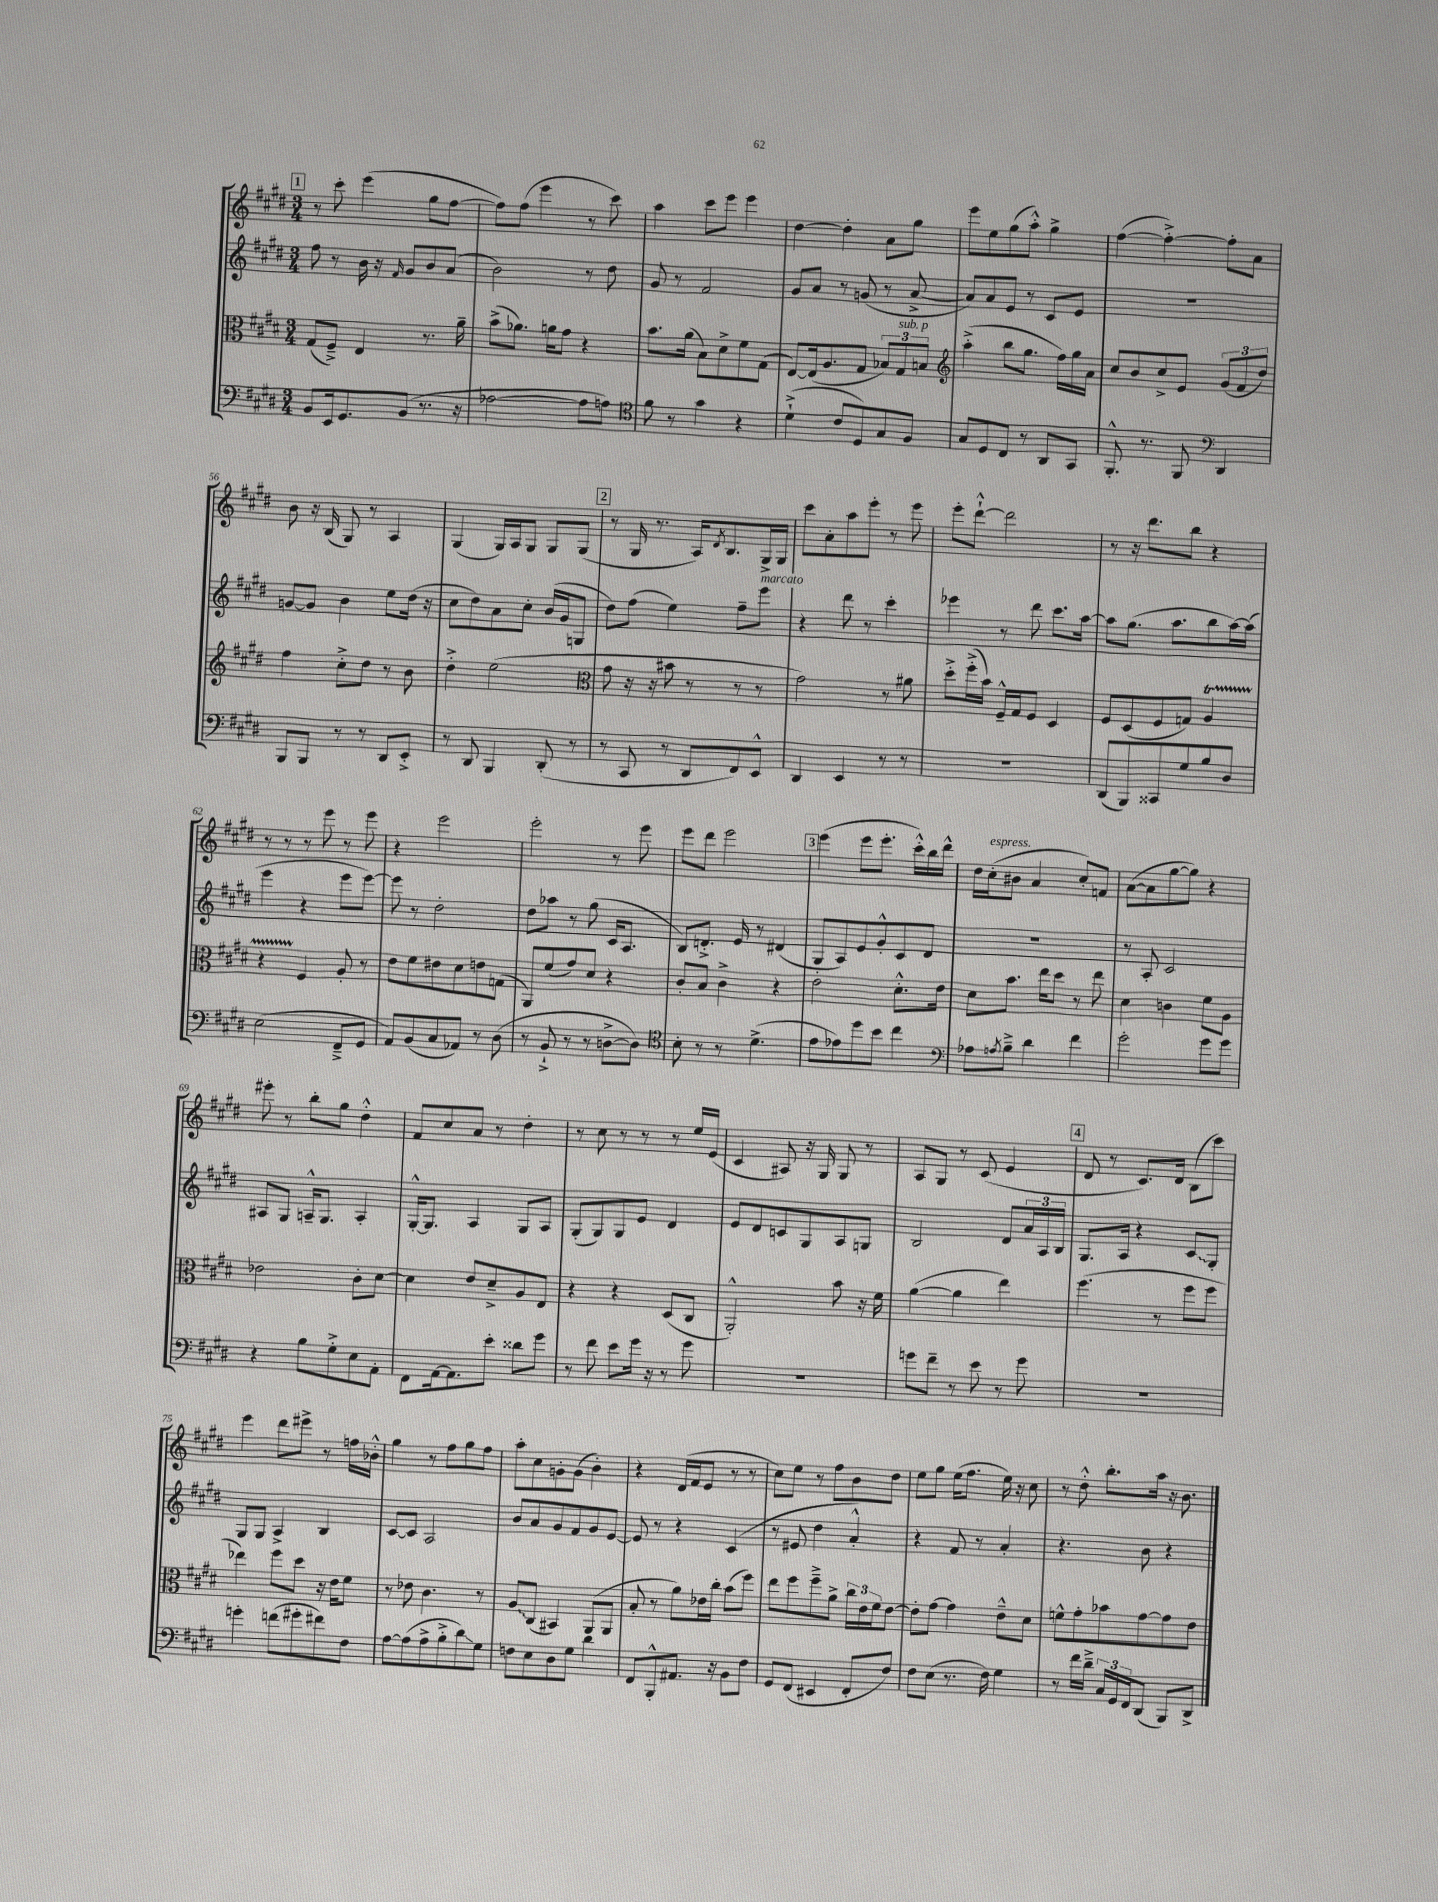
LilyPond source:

<<
\new StaffGroup <<
\new Staff = "s0" {
    \clef treble \key e \major \numericTimeSignature \time 3/4
    \mark \markup { \box "1" } r8 cis'''8-. e'''4( gis''8 fis''8~ |
    fis''8) fis''8( e'''4 r8 cis'''8) |
    a''4 cis'''8 e'''8 e'''4 |
    dis''4~ dis''4-. a'8 gis''8 |
    e'''8 e''8 gis''8( a''8-.-^) gis''4-> |
    fis''4~( fis''4~-.->) fis''8-. a'8 |
    b'8 r16 b16( gis8) r8 a4 |
    gis4( gis16) a16 gis8 gis8 gis8( |
    \mark \markup { \box "2" } r8 gis16 r8. a16) \acciaccatura { dis'8 } b8. gis16-> gis16 |
    cis'''8 a'8-. a''8 e'''8-. r8 e'''8 |
    e'''8-. dis'''8~-!-^ dis'''2 |
    r8 r16 dis'''8. b''8 r4 |
    r8 r8 r8 e'''8 r8 e'''8 |
    r4 e'''2 |
    e'''2-. r8 e'''8 |
    e'''8 dis'''8 e'''2 |
    \mark \markup { \box "3" } e'''4( e'''8 e'''8.-. cis'''16-.-^) b''16 dis'''16-^ |
    dis''16 cis''16-.^\markup { \italic "espress." }( bis'8 a'4 cis''8-.) f'8 |
    a'8~( a'8 gis''8~ gis''8) r4 |
    eis'''8-. r8 b''8-. gis''8 dis''4-.-^ |
    fis'8 cis''8 a'8 r8 dis''4-. |
    r8 cis''8 r8 r8 r8 e''16 e'16( |
    cis'4 ais8) r16 gis16 gis8 r8 |
    a8 gis8 r8 cis'8( e'4 |
    \mark \markup { \box "4" } dis'8 r8 cis'8.) dis'16 b8( cis'''8) |
    e'''4 dis'''8 eis'''8-> r8 f''16 bes'16-.-^ |
    gis''4 r8 fis''8 gis''8 fis''8 |
    a''8-. cis''8 g'8-. g'8( b'4-.) |
    r4 dis'16( fis'16 e'8 r8 r8 |
    cis''8) e''8 r8 fis''8 b'8 dis''8 |
    e''8 gis''8 e''16( fis''8. e''16) r16 cis''8 |
    r8 dis''8-.-^ b''8.-. a''16 r16 b'8. \bar "|." |
}
\new Staff = "s1" {
    \clef treble \key e \major \numericTimeSignature \time 3/4
    \mark \markup { \box "1" } fis''8 r8 b'16 r16 \grace { fis'16 } gis'8 b'8 a'8( |
    b'2) r8 dis''8 |
    gis'8 r8 fis'2 |
    gis'8 a'8 r8 g'8( r8 a'8~-> |
    a'8) a'8 e'8 r8 cis'8 e'8 |
    R2. |
    g'8~ g'8 b'4 e''8 dis''16( r16 |
    cis''8 dis''8) a'8 cis''8-. b'16( gis'16 g8 |
    \mark \markup { \box "2" } dis''8) fis''8( e''4) fis''8-- e'''8^\markup { \italic "marcato" } |
    r4 dis'''8 r8 cis'''4-. |
    ees'''4 r8 dis'''8 cis'''8. a''16~ |
    a''8 gis''8.( a''8. b''8 a''16~) a''16( |
    e'''4 r4 e'''8 e'''8~) |
    e'''8 r8 dis''2-. |
    dis''8 aes''8 r8 gis''8( cis'16 a8. |
    b8) d'8.-.-> e'16 r8 dis'4( |
    \mark \markup { \box "3" } gis8 a8) e'8 gis'8-.-^ cis'8 dis'8 |
    R2. |
    r8 a8-. cis'2 |
    ais8 gis8 a16---^ gis8. a4-. |
    gis16~-.-^ gis8. a4 gis8 a8 |
    gis8-.( gis8) gis8 e'8 dis'4 |
    e'8 dis'8 c'8 gis8 a8 g8 |
    b2 dis'8 \tuplet 3/2 { a'16 a16 b16 } |
    \mark \markup { \box "4" } gis8. a16 r4 \once \override Glissando.style = #'zigzag cis'8\glissando gis8-. |
    gis8 gis8 a4-> b4 |
    cis'8~ cis'8 a2 |
    b'8 a'8 gis'8 fis'8 gis'8 e'8~ |
    e'8 r8 r4 cis'4( |
    r8 eis'8 dis''4 a'4-.-^) |
    r4 fis'8 r8 a'4-. |
    r4. b'8 r4 \bar "|." |
}
\new Staff = "s2" {
    \clef alto \key e \major \numericTimeSignature \time 3/4
    \mark \markup { \box "1" } gis8( fis8--->) e4 r8. a'16-- |
    b'8->( aes'8.) a'16 gis'8 r4 |
    b'8. a'16( b8) dis'8-> fis'8 gis8( |
    e8~) e16( a8. gis8 \tuplet 3/2 { bes8) gis8^\markup { \italic "sub. p" } b8 } |
    \clef treble a''4-.->( b''8 gis''8. fis''16) gis''16 a'16 |
    cis''8 b'8 cis''8-> e'8 \tuplet 3/2 { gis'8( fis'8 dis''8) } |
    fis''4 cis''8-.-> dis''8 r8 b'8 |
    dis''4-.-> e''2( |
    \mark \markup { \box "2" } \clef alto gis'8 r16 r16 bis'8 r8 r8 r8 |
    gis'2) r8 ais'8 |
    dis''8-.-> fis''16-.->( b'16) fis16---^ gis16 fis8 dis4 |
    fis8 dis8( fis8 g8) a4\startTrillSpan |
    r4 fis4\stopTrillSpan a8-. r8 |
    e'8 fis'8 eis'8 dis'8 e'8 g8( |
    a,8) fis'8( gis'8) dis'8 r4 |
    cis'8-. b8 cis'4-> r4 |
    \mark \markup { \box "3" } e'2-. dis'8.-.-^ e'16 |
    dis'8 b'8. e''16 dis''8 r8 e''8 |
    dis'4 c'4 fis'8 a8 |
    ees'2 cis'8-. dis'8~ |
    dis'4 e'8 dis'8---> a8 e8 |
    r4 r4 dis8( cis8 |
    a,2-.-^) b'8 r16 fis'16 |
    a'4~( a'4 e''4) |
    \mark \markup { \box "4" } fis''4.( r8 fis''8 fis''8 |
    ees''4) fis''8 dis''8 r16 e'16 fis'8 |
    r8 ees'8 cis'4. r8 |
    \once \override Glissando.style = #'zigzag a8\glissando cis8( bis,4) a,8( a,8 |
    b8-. r8 a'8) ees'16 cis''16-. b'8( fis''8) |
    e''8 fis''8 fis''8---> a'8-> \tuplet 3/2 { cis''16 e'16 fis'16 } e'8~ |
    e'8-. gis'8~ gis'4 e'8---^ dis'8 |
    f'8-^ gis'8-. bes'8 gis'8~ gis'8 e'8 \bar "|." |
}
\new Staff = "s3" {
    \clef bass \key e \major \numericTimeSignature \time 3/4
    \mark \markup { \box "1" } b,8 e,16 gis,8. b,8( r8. r16 |
    aes2~ aes8 a8) |
    \clef tenor fis'8 r8 gis'4 r4 |
    dis'4-!->( cis'8 dis8) gis8 fis8 |
    gis8 dis8 cis8 r8 a,8 gis,8 |
    fis,8.-.-^ r8. fis,8 \clef bass dis,4 |
    b,,8 b,,8 r8 r8 dis,8 e,8-.-> |
    r8 dis,8 b,,4 dis,8-.( r8 |
    \mark \markup { \box "2" } r8 cis,8 r8 dis,8 fis,8) e,8-^ |
    dis,4 e,4 r8 r8 |
    R2. |
    dis,8( b,,8) cisis,8 gis8 b8 dis8 |
    e2( fis,8---> gis,8 |
    a,8) b,8( cis8 aes,8) r8 dis8( |
    r8 b,8-!-> r8 r8 d8~-> d8) |
    \clef tenor b8-. r8 r8 dis'4.->( |
    \mark \markup { \box "3" } e'8 ees'8) dis''8 b'8 cis''4 |
    \clef bass aes8 \acciaccatura { a8 } b8---> dis'4 fis'4 |
    gis'2-. gis'8 gis'8 |
    r4 b8 gis8-.-> e8 a,8-. |
    fis,8 a,16~ a,8. e'8-. disis'8 gis'8 |
    r8 fis'8 e'8 gis'16 r16 r8 gis'8 |
    r2. |
    g'8 fis'8-- r8 e'8 r8 g'8 |
    \mark \markup { \box "4" } R2. |
    g'4-. f'8( gis'8-. fis'8) fis8 |
    a8~ a8( a8-> b8-.-> dis'8\glissando) gis8 |
    f8 e8 dis8 gis8 dis'4 |
    fis,8 b,,8-.-^ ais,8. r16 b,8 fis8 |
    gis,8 fis,8( eis,4 fis,8-. fis8) |
    fis8 e8( r8. fis16) gis4 |
    r8 fis'16 dis'16---> \tuplet 3/2 { cis16 gis,16 fis,16 } dis,8( b,,8) dis,8-> \bar "|." |
}
>>
>>
\layout { \context { \Score currentBarNumber = #50 } }
